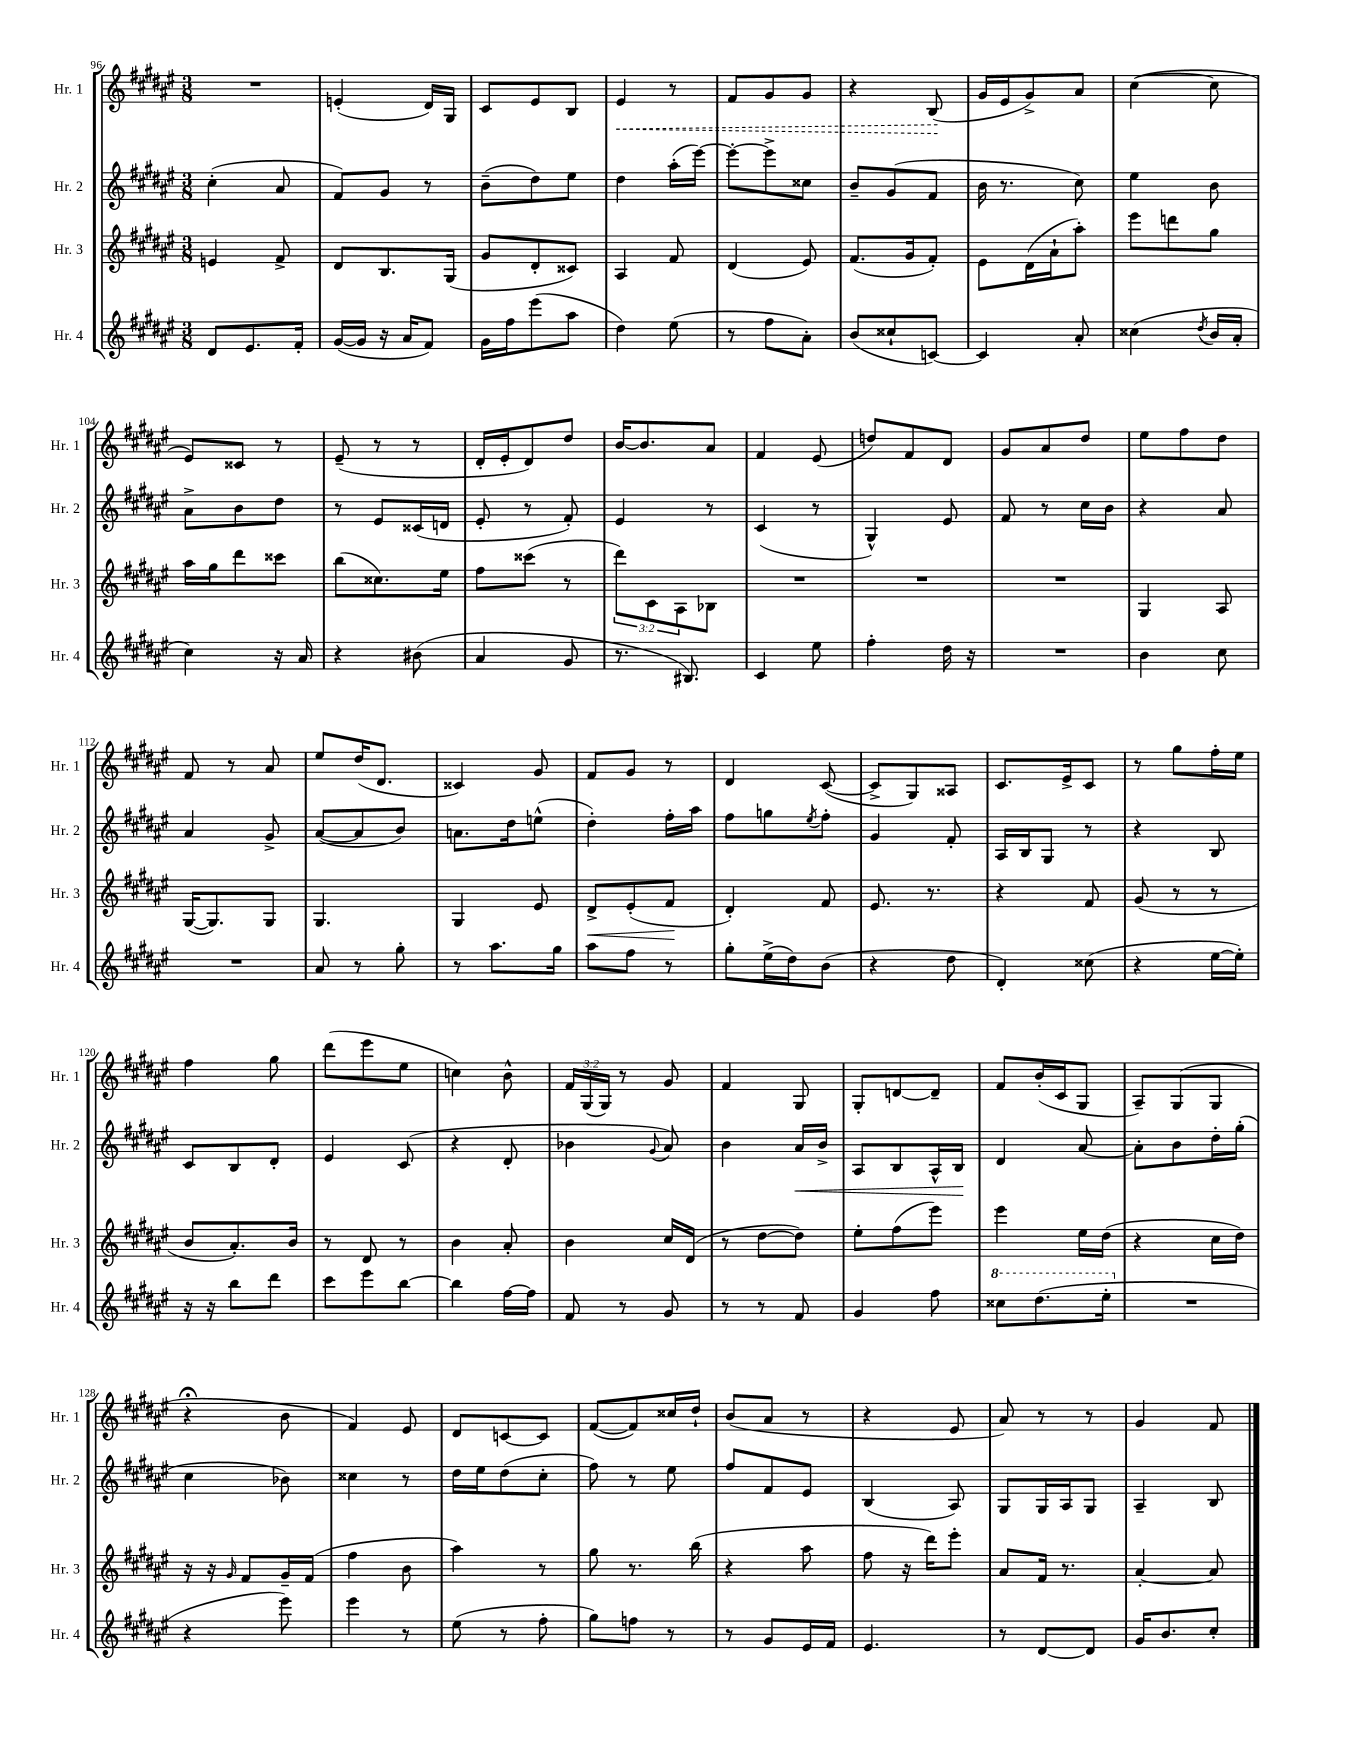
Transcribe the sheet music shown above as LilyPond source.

<<
\new StaffGroup <<
\new Staff = "s0" \with { instrumentName = "Hr. 1" shortInstrumentName = "Hr. 1" } {
    \clef treble \key fis \major \numericTimeSignature \time 3/8 \override Staff.TupletNumber.text = #tuplet-number::calc-fraction-text
    R4. |
    e'4-.( dis'16) gis16 |
    cis'8 eis'8 b8 |
    \once \override Hairpin.style = #'dashed-line eis'4\< r8 |
    fis'8 gis'8 gis'8 |
    r4 b8\!( |
    gis'16 eis'16 gis'8->) ais'8 |
    cis''4~( cis''8 |
    eis'8) cisis'8 r8 |
    eis'8--( r8 r8 |
    dis'16-. eis'16-. dis'8) dis''8 |
    b'16~ b'8. ais'8 |
    fis'4 eis'8( |
    d''8) fis'8 dis'8 |
    gis'8 ais'8 dis''8 |
    eis''8 fis''8 dis''8 |
    fis'8 r8 ais'8 |
    eis''8 dis''16( dis'8. |
    cisis'4) gis'8 |
    fis'8 gis'8 r8 |
    dis'4 cis'8~( |
    cis'8-> gis8) aisis8 |
    cis'8. eis'16-> cis'8 |
    r8 gis''8 fis''16-. eis''16 |
    fis''4 gis''8 |
    dis'''8( eis'''8 eis''8 |
    c''4) b'8-^ |
    \tuplet 3/2 { fis'16 gis16( gis16) } r8 gis'8 |
    fis'4 gis8 |
    gis8-. d'8~ d'8-- |
    fis'8 b'16-.( cis'16 gis8 |
    ais8--) gis8( gis8 |
    r4\fermata b'8 |
    fis'4) eis'8 |
    dis'8 c'8~ c'8 |
    fis'8~( fis'8) cisis''16 dis''16-! |
    b'8( ais'8 r8 |
    r4 eis'8 |
    ais'8) r8 r8 |
    gis'4 fis'8 \bar "|." |
}
\new Staff = "s1" \with { instrumentName = "Hr. 2" shortInstrumentName = "Hr. 2" } {
    \clef treble \key fis \major \numericTimeSignature \time 3/8
    cis''4-.( ais'8 |
    fis'8) gis'8 r8 |
    b'8--( dis''8) eis''8 |
    dis''4 ais''16-.( eis'''16~) |
    eis'''8~-. eis'''8-> cisis''8 |
    b'8-- gis'8( fis'8 |
    b'16 r8. cis''8) |
    eis''4 b'8 |
    ais'8-> b'8 dis''8 |
    r8 eis'8 cisis'16( d'16 |
    eis'8-. r8 fis'8-.) |
    eis'4 r8 |
    cis'4( r8 |
    gis4-^) eis'8 |
    fis'8 r8 cis''16 b'16 |
    r4 ais'8 |
    ais'4 gis'8-> |
    ais'8~( ais'8 b'8) |
    a'8. dis''16 e''8-^( |
    dis''4-.) fis''16-. ais''16 |
    fis''8 g''8 \acciaccatura { eis''8 } fis''8-. |
    gis'4 fis'8-. |
    ais16 b16 gis8 r8 |
    r4 b8 |
    cis'8 b8 dis'8-. |
    eis'4 cis'8( |
    r4 dis'8-. |
    bes'4 \appoggiatura { gis'8 } ais'8) |
    b'4 ais'16\< b'16-> |
    ais8 b8 ais16-^ b16\! |
    dis'4 ais'8~ |
    ais'8-. b'8 dis''16-. gis''16-.( |
    cis''4 bes'8) |
    cisis''4 r8 |
    dis''16 eis''16 dis''8( cis''8-. |
    fis''8) r8 eis''8 |
    fis''8 fis'8 eis'8 |
    b4( ais8) |
    gis8 gis16 ais16 gis8 |
    ais4-- b8 \bar "|." |
}
\new Staff = "s2" \with { instrumentName = "Hr. 3" shortInstrumentName = "Hr. 3" } {
    \clef treble \key fis \major \numericTimeSignature \time 3/8 \override Staff.TupletNumber.text = #tuplet-number::calc-fraction-text
    e'4 fis'8-> |
    dis'8 b8. gis16( |
    gis'8 dis'8-. cisis'8) |
    ais4 fis'8 |
    dis'4( eis'8) |
    fis'8.( gis'16 fis'8-.) |
    eis'8 dis'16( ais'16-! ais''8-.) |
    eis'''8 d'''8 gis''8 |
    ais''16 gis''16 dis'''8 cisis'''8 |
    b''8( cisis''8.) eis''16 |
    fis''8 cisis'''8( r8 |
    \tuplet 3/2 { dis'''8) cis'8 ais8 } bes8 |
    R4. |
    R4. |
    R4. |
    gis4 ais8 |
    gis16~( gis8.) gis8 |
    gis4. |
    gis4 eis'8 |
    dis'8->\< eis'8-.( fis'8\! |
    dis'4-.) fis'8 |
    eis'8. r8. |
    r4 fis'8 |
    gis'8( r8 r8 |
    b'8 ais'8.-.) b'16 |
    r8 dis'8 r8 |
    b'4 ais'8-. |
    b'4 cis''16 dis'16( |
    r8 dis''8~ dis''8) |
    eis''8-. fis''8( eis'''8) |
    eis'''4 eis''16 dis''16( |
    r4 cis''16 dis''16) |
    r16 r16 \grace { gis'16 } fis'8 gis'16-- fis'16( |
    fis''4 b'8 |
    ais''4) r8 |
    gis''8 r8. b''16( |
    r4 ais''8 |
    fis''8 r16 dis'''16) eis'''8-. |
    ais'8 fis'16 r8. |
    ais'4~-. ais'8 \bar "|." |
}
\new Staff = "s3" \with { instrumentName = "Hr. 4" shortInstrumentName = "Hr. 4" } {
    \clef treble \key fis \major \numericTimeSignature \time 3/8
    dis'8 eis'8. fis'16-. |
    gis'16~( gis'16 r16 ais'16 fis'8) |
    gis'16 fis''16 eis'''8( ais''8 |
    dis''4) eis''8( |
    r8 fis''8 ais'8-.) |
    b'8( cisis''8-! c'8~) |
    c'4 ais'8-. |
    cisis''4( \acciaccatura { dis''8 } b'16 ais'16-. |
    cis''4) r16 ais'16 |
    r4 bis'8( |
    ais'4 gis'8 |
    r8. bis8.) |
    cis'4 eis''8 |
    fis''4-. dis''16 r16 |
    R4. |
    b'4 cis''8 |
    R4. |
    ais'8 r8 gis''8-. |
    r8 ais''8. gis''16 |
    ais''8 fis''8 r8 |
    gis''8-. eis''16->( dis''16) b'8( |
    r4 dis''8 |
    dis'4-.) cisis''8( |
    r4 eis''16~ eis''16-.) |
    r16 r16 b''8 dis'''8 |
    cis'''8 eis'''8 b''8~ |
    b''4 fis''16~ fis''16 |
    fis'8 r8 gis'8 |
    r8 r8 fis'8 |
    gis'4 fis''8 |
    \ottava #1 cisis'''8 dis'''8.( eis'''16-. \ottava #0 |
    R4. |
    r4 eis'''8) |
    eis'''4 r8 |
    eis''8( r8 fis''8-. |
    gis''8) f''8 r8 |
    r8 gis'8 eis'16 fis'16 |
    eis'4. |
    r8 dis'8~ dis'8 |
    gis'16 b'8. cis''8-. \bar "|." |
}
>>
>>
\layout { \context { \Score currentBarNumber = #96 } }
